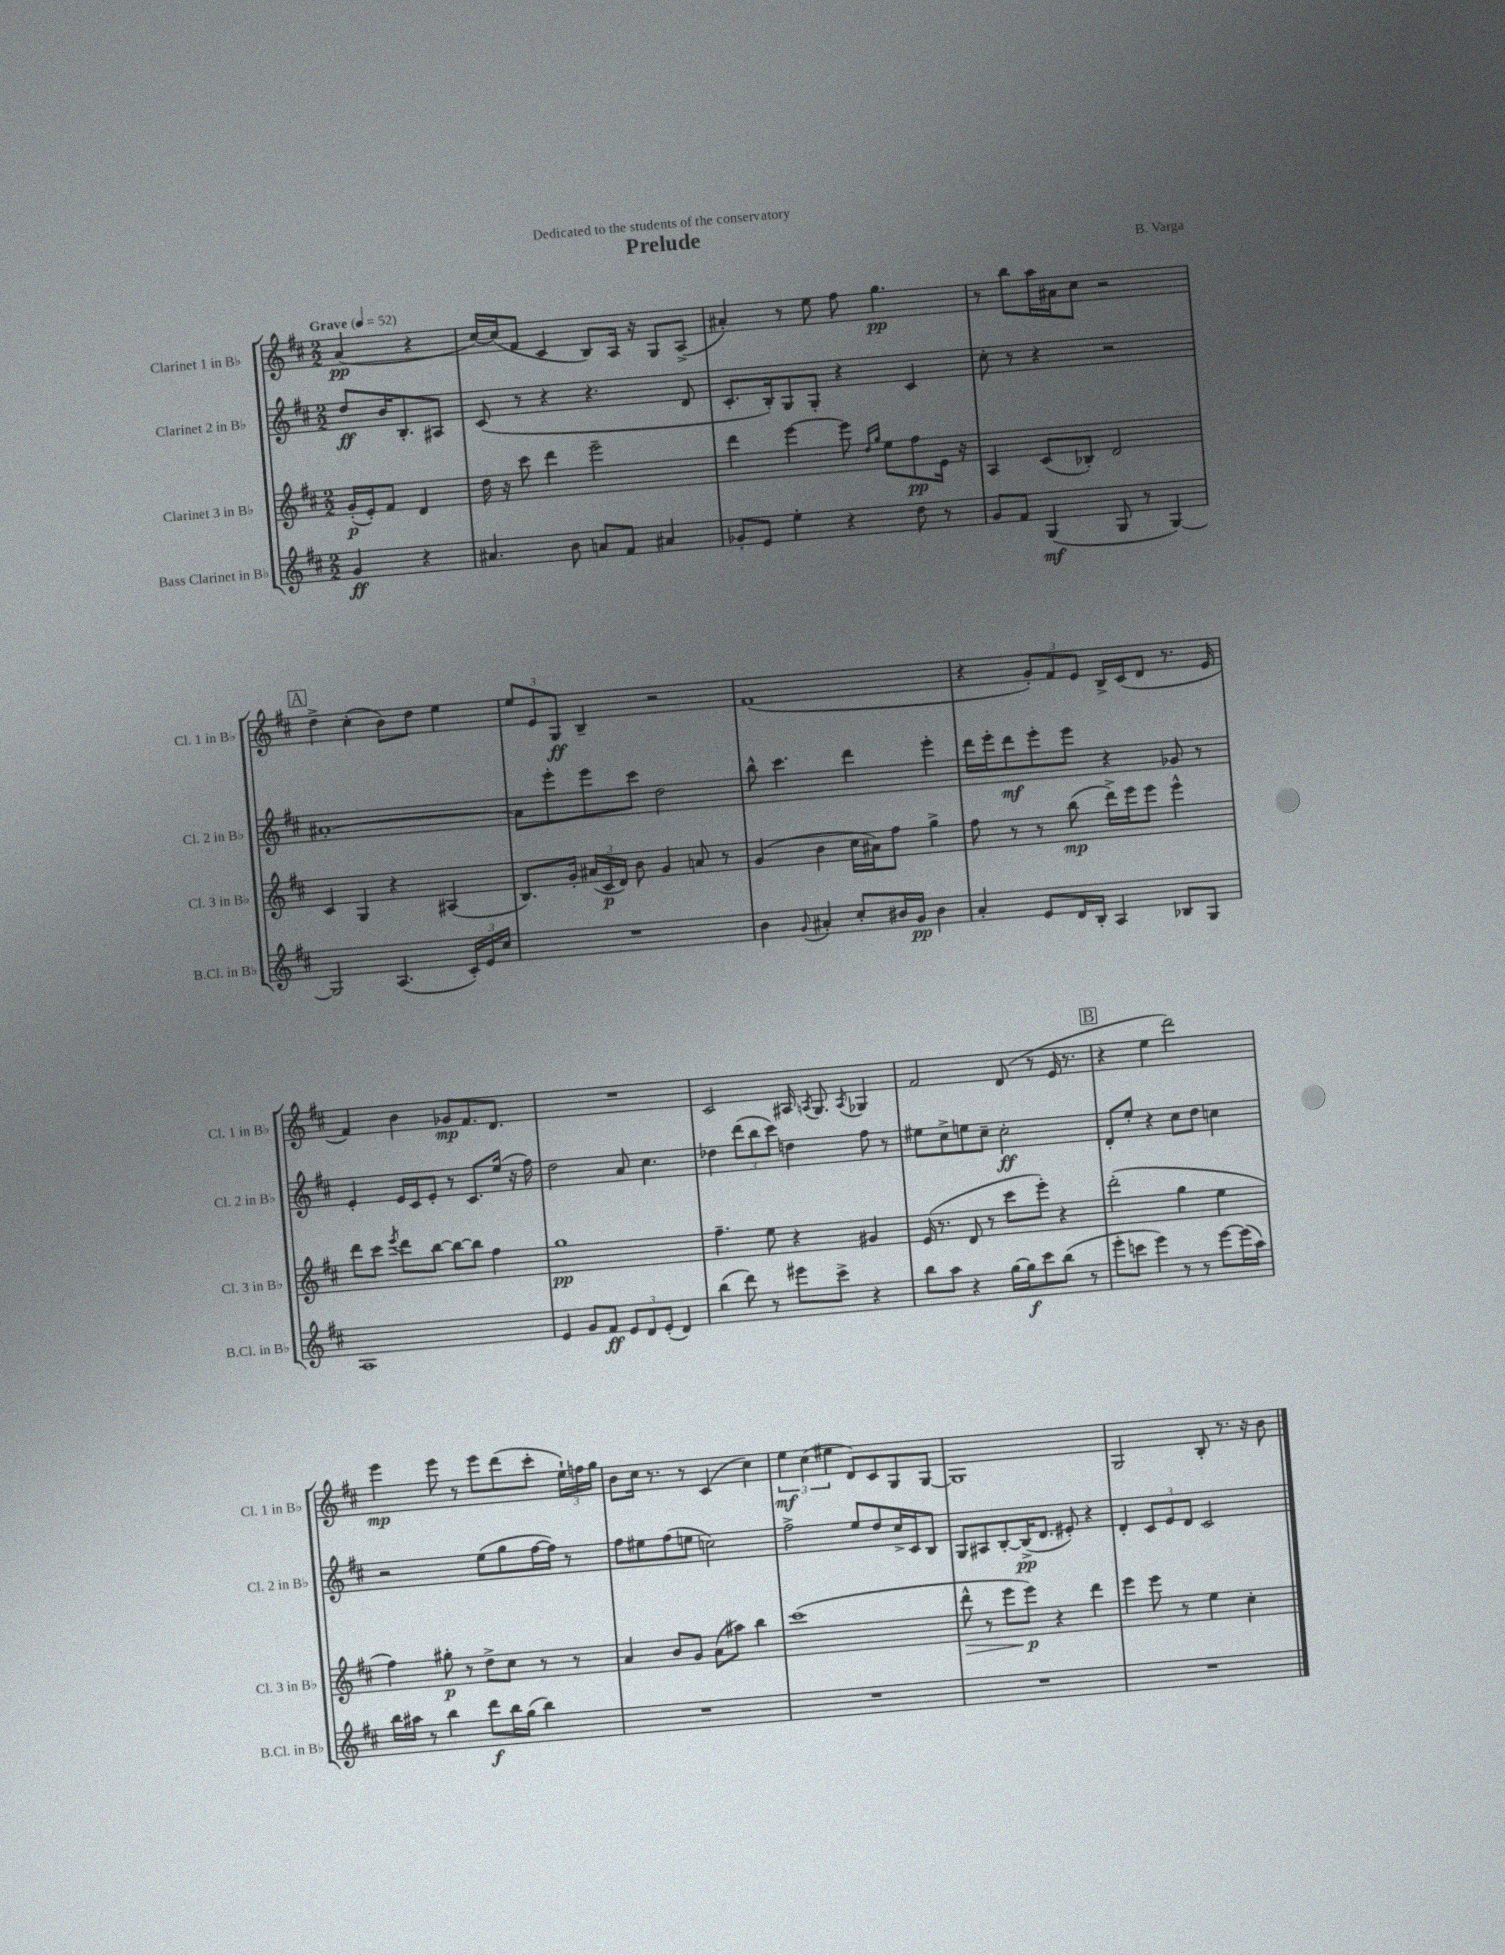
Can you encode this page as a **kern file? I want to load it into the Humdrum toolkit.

**kern	**kern	**kern	**kern
*staff4	*staff3	*staff2	*staff1
*clefG2	*clefG2	*clefG2	*clefG2
*k[f#c#]	*k[f#c#]	*k[f#c#]	*k[f#c#]
*M2/2	*M2/2	*M2/2	*M2/2
*MM52	*MM52	*MM52	*MM52
4g	(16g'	8dd	(4a
.	16e')	.	.
.	8f#	16b	.
.	.	8.B'	.
4r	4d	.	4r
.	.	8A#	.
=	=	=	=
4.a#	16dd	(8c#	[16cc#)
.	16r	.	(16cc#]
.	8ccc#	8r	8f#
.	4ddd	4r	4c#
8b	.	.	.
8a	2eee~	4.r	8B)
8f#	.	.	16A
.	.	.	16r
4a#	.	.	8G
.	.	8d	(8A^
=	=	=	=
8g-'	4ddd	8.c#'	4a#')
8e	.	.	.
.	.	16B')	.
4ee'	[4eee	8G	8r
.	.	8G'	8ee
4r	8eee]	4r	8ff#
.	16qqdd	.	.
.	16qqgg	.	.
.	8ee	.	4.gg
8dd	8ff#	4c#	.
8r	16e	.	.
.	16r	.	.
=	=	=	=
8g	4A	8cc#'	8r
8f#	.	8r	8bb
(4G	(8c#	4r	16aa
.	.	.	16a#
.	8B-')	.	8cc#
8G	2d	2r	2r
8r	.	.	.
[4G)	.	.	.
=	=	=	=
2G]	4c#	[1a#'	4dd^
.	4G	.	(4cc#'
(4.A	4r	.	8b)
.	.	.	8dd
.	(4A#	.	4ee
24c#')	.	.	.
24e	.	.	.
24cc#	.	.	.
=	=	=	=
1r	8.B)	8a#]	12ee
.	.	.	12e
.	.	8eee'	.
.	.	.	12G
.	16g'	.	.
.	(24a#	8eee	4B~
.	24c#	.	.
.	24d)	.	.
.	8b	8ccc#	.
.	4g	2dd	2r
.	8a	.	.
.	8r	.	.
=	=	=	=
4b	(4g	8bb^^	(1f#
.	.	4.ccc#	.
8qqg	.	.	.
4a#'	4b	.	.
8cc#'	16cc#	4ddd	.
.	16a#)	.	.
16b#	8ff#	.	.
16g	.	.	.
4b#	4gg^	4eee'	.
=	=	=	=
4a'	8ff#	16ddd	4r
.	.	16eee'	.
.	8r	8ddd	.
8e	8r	8eee'	12g')
.	.	.	12f#
16d	(8bb	8eee	.
.	.	.	12e
16B'	.	.	.
4A	16ddd^)	4r	16B^
.	16eee	.	(16c#
.	8eee	.	8d
8B-	4eee^^	8g-	8.r
8G	.	8r	.
.	.	.	16e
=	=	=	=
1A	8ddd	4e'	4f#)
.	8ccc#	.	.
.	8qeee	.	.
.	8ddd	16e	4b
.	.	16c#	.
.	[8bb	8e'	.
.	8bb_	8r	8g-
.	8bb]	8.c#	8.f#
.	4ff#	.	.
.	.	(16ee	8.d
.	.	16r	.
.	.	16ff#)	.
=	=	=	=
4e	1gg	2dd	1r
8g	.	.	.
8f#	.	.	.
12e	.	8a	.
12d	.	.	.
.	.	4.cc#	.
(12e'	.	.	.
4d)	.	.	.
=	=	=	=
(4bb	4.ff#~	4dd-	2c#
8ddd)	.	(12ddd	.
.	.	12bb	.
8r	8ee	.	.
.	.	12ccc#)	.
8eee#	4r	4dd	16A#
.	.	.	8qA
.	.	.	8.G
8ccc#^	.	.	.
.	.	.	8qA
4r	4g#	8ff#	4G-
.	.	8r	.
=	=	=	=
8bb	(16e	8ee#	2f#
.	8.r	.	.
8aa	.	8cc#^	.
4r	8d	8ee	.
.	8r	8cc#~	.
[16gg	8ccc#	2cc#'	(8d
16gg]	.	.	.
8ccc#	8eee')	.	8r
(8bb	4r	.	16e
.	.	.	8.r
8r	.	.	.
=	=	=	=
8eee'	(2ddd'	8d'	4r
8ccc	.	8ee'	.
4eee)	.	4r	4ee
8r	4gg	8cc#	2ddd)
8r	.	8dd	.
[8eee	4ee	4cc	.
(16eee]	.	.	.
16aa)	.	.	.
=	=	=	=
16bb	4ff#)	2r	4eee
16aa#	.	.	.
8r	.	.	.
4bb	8gg#'	.	8eee
.	8r	.	8r
8ddd	8dd^	(8ee	8eee
16bb	8cc#	8gg	(8ddd
(16gg	.	.	.
4bb)	8r	[16ff#	8ccc#'
.	.	16ff#])	.
.	8r	8r	24ee`)
.	.	.	24ff
.	.	.	24gg
=	=	=	=
1r	4a	8ff#	8b
.	.	8ee#	16cc#
.	.	.	8.r
.	8b	(8ff#	.
.	8g	8ee	8r
.	(8a	2cc)	(4c#
.	8aa#)	.	.
.	4bb	.	4cc#)
=	=	=	=
1r	(1ccc#	2ff#^	6ee
.	.	.	(6cc#
.	.	.	6ee#
.	.	8ee	8d)
.	.	8dd	8c#
.	.	16cc#^	8G
.	.	16c#	.
.	.	8B	[8G
=	=	=	=
1r	8ddd^^	8G	1G]
.	8r	8A#	.
.	8eee	[8B'	.
.	8eee)	(16B^]	.
.	.	8.d	.
.	4r	.	.
.	.	8e#')	.
.	4ddd	4r	.
=	=	=	=
1r	4eee	4d'	2G
.	8eee	12c#	.
.	.	12e	.
.	8r	.	.
.	.	12d	.
.	4ee	2c#	8B'
.	.	.	8.r
.	4cc#'	.	.
.	.	.	16r
.	.	.	8b
==	==	==	==
*-	*-	*-	*-
